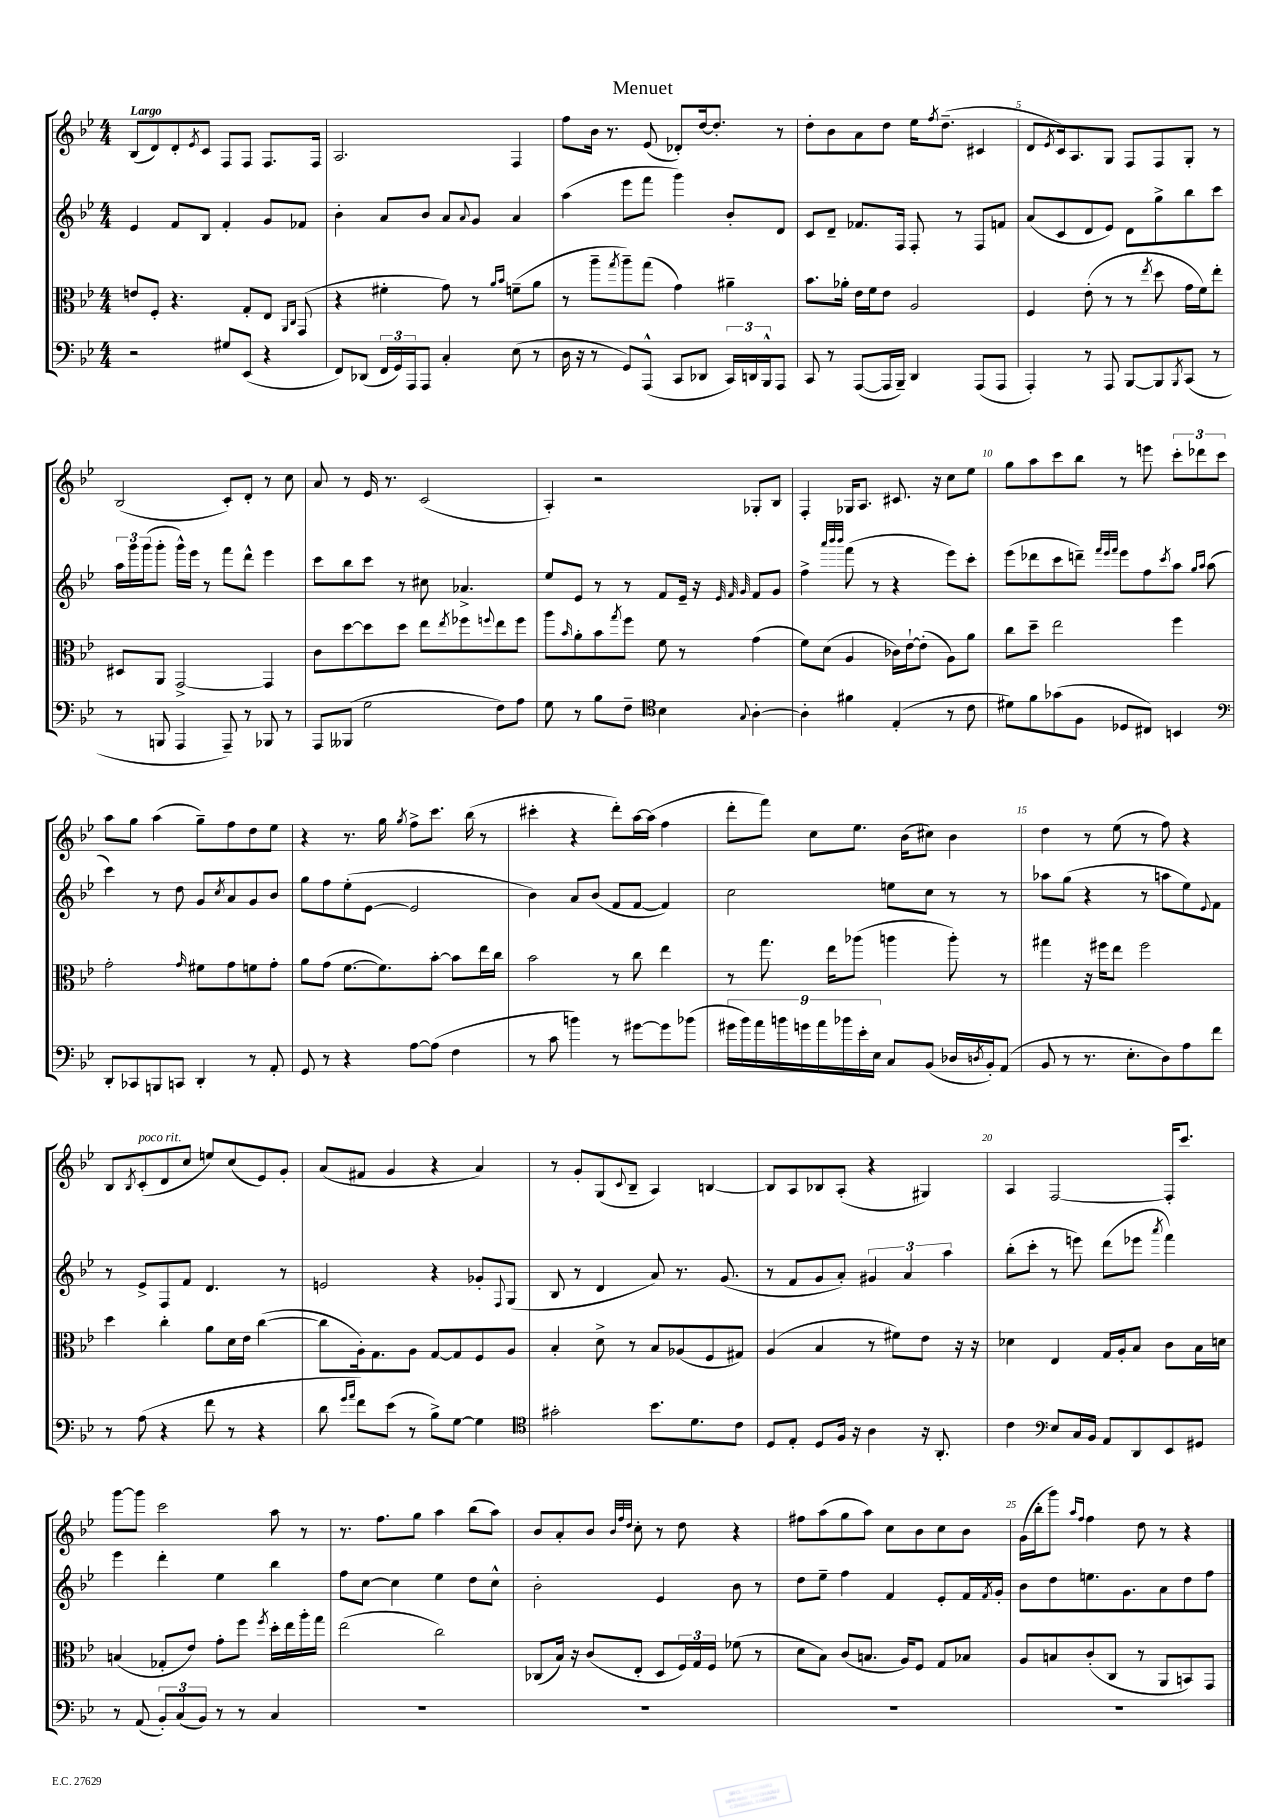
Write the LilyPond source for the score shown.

\header { title = "Menuet" }
<<
\new StaffGroup <<
\new Staff = "s0" {
    \clef treble \key bes \major \numericTimeSignature \time 4/4 \tempo "Largo"
    bes8( d'8) d'8-. \acciaccatura { ees'8 } c'8 f8 f8 f8. f16 |
    a2. f4 |
    f''8 bes'16 r8. ees'8( des'8-.) d''16~ d''8.-. r8 |
    d''8-. bes'8 a'8 d''8 ees''16 \acciaccatura { f''8 } d''8.--( cis'4 |
    d'8 \acciaccatura { ees'8 } c'16) a8. g8 f8 f8 g8-. r8 |
    bes2( c'8-.) d'8-. r8 c''8 |
    a'8 r8 ees'16 r8. c'2( |
    a4-.) r2 ges8-. bes8 |
    f4-. ges16 a8. cis'8. r16 c''8 ees''8 |
    g''8 a''8 c'''8 bes''8 r8 e'''8 \tuplet 3/2 { c'''8-. des'''8 c'''8 } |
    a''8 g''8 a''4( g''8--) f''8 d''8 ees''8 |
    r4 r8. g''16 \acciaccatura { g''8 } f''8-> c'''8. bes''16( r8 |
    cis'''4-. r4 d'''8-.) a''16~ a''16( f''4 |
    d'''8-. f'''8) c''8 ees''8. bes'16( cis''8) bes'4 |
    d''4 r8 ees''8( r8 f''8) r4 |
    bes8 \acciaccatura { bes8 } c'8-.^\markup { \italic "poco rit." }( d'8 c''8 e''8) c''8( ees'8) g'8-. |
    a'8( fis'8 g'4 r4 a'4) |
    r8 g'8-. g8( \appoggiatura { c'8 } bes8-- a4) b4~ |
    b8 a8 bes8 a8-.( r4 gis4) |
    a4 f2~ f16-. c'''8. |
    g'''8~ g'''8 c'''2 a''8 r8 |
    r8. f''8. g''8 a''4 bes''8( a''8) |
    bes'8 a'8-. bes'8 \grace { bes'32 f''32 d''32 } c''8-. r8 d''8 r4 |
    fis''8 a''8( g''8 a''8) c''8 bes'8 c''8 bes'8 |
    g'16( bes''16-. g'''8) \grace { a''16 f''16 } f''4 d''8 r8 r4 \bar "|." |
}
\new Staff = "s1" {
    \clef treble \key bes \major \numericTimeSignature \time 4/4
    ees'4 f'8 bes8 f'4-. g'8 fes'8 |
    bes'4-. a'8 bes'8 a'8 \appoggiatura { a'8 } g'8 a'4 |
    a''4( ees'''8 f'''8 g'''4) bes'8-. d'8 |
    c'8 d'8-- fes'8. f16 f8-. r8 f8 f'8 |
    a'8( c'8 d'8 ees'8) d'8 g''8-> bes''8 c'''8 |
    \tuplet 3/2 { a''16 g'''16 g'''16( } g'''8-. g'''16-^) ees'''16 r8 f'''8 d'''8-^ ees'''4 |
    c'''8 bes''8 c'''8 r8 cis''8 aes'4.-> |
    ees''8 ees'8 r8 r8 f'8 ees'16-- r16 \grace { ees'32 f'32 g'32 } f'8 g'8 |
    f''4-> \grace { a'''32 bes'''32 bes'''32 } f'''8( r8 r4 ees'''8) c'''8-. |
    ees'''8( des'''8 c'''8 d'''8--) \grace { f'''32 ees'''32 f'''32 } ees'''8 f''8 \acciaccatura { c'''8 } a''8 \grace { g''16 a''16 } a''8( |
    c'''4) r8 d''8 g'8 \acciaccatura { c''8 } a'8 g'8 bes'8 |
    g''8 f''8 ees''8-.( ees'8~ ees'2 |
    bes'4) a'8 bes'8( f'8 f'8~ f'4) |
    c''2 e''8 c''8 r8 r8 |
    aes''8 g''8( r4 r8 a''8 ees''8) \appoggiatura { ees'8 } f'8 |
    r8 ees'8-> f8 f'8 d'4. r8 |
    e'2 r4 ges'8-. \appoggiatura { f8 } g8( |
    bes8 r8 d'4 a'8) r8. g'8.( |
    r8 f'8 g'8 a'8-.) \tuplet 3/2 { gis'4 a'4 a''4 } |
    bes''8-.( c'''8-. r8 e'''8) d'''8( ees'''8 \acciaccatura { a'''8 } f'''4) |
    ees'''4 d'''4-. ees''4 bes''4 |
    f''8 c''8~ c''4 ees''4 d''8 c''8-^ |
    bes'2-. ees'4 bes'8 r8 |
    d''8 ees''8-- f''4 f'4 ees'8-. f'16 \acciaccatura { f'8 } g'16-. |
    bes'8 d''8 e''8. g'8. a'8 d''8 f''8 \bar "|." |
}
\new Staff = "s2" {
    \clef alto \key bes \major \numericTimeSignature \time 4/4
    e'8 f8-. r4. g8-. ees8 \grace { a,16 c16 } g,8( |
    r4 fis'4-. g'8) r8 \grace { a'16 bes'16 } f'8--( a'8 |
    r8 a''8-- \acciaccatura { g''8 } a''8--) g''8( g'4) ais'4-- |
    bes'8. aes'16-. ees'16 f'16 ees'8 a2 |
    f4 ees'8-.( r8 r8 \acciaccatura { ees''8 } d''8 g'16 f'16) ees''8-. |
    dis8 a,8 g,2~-> g,4 |
    c'8 d''8~ d''8 d''8 ees''8 \acciaccatura { ees''8 } fes''8 \appoggiatura { f''8 } ees''8 f''8 |
    a''8 \grace { bes'16 } a'8-. bes'8 \acciaccatura { g''8 } f''8 f'8 r8 g'4( |
    f'8) d'8( a4 ces'16) ees'16~-! ees'8-.( a8) a'8 |
    c''8 d''8-- ees''2 f''4 |
    g'2-. \grace { g'16 } fis'8 g'8 f'8 g'8-. |
    a'8 g'8( f'8.~ f'8.) bes'8~-. bes'8 ees''16 c''16 |
    bes'2 r8 c''8 ees''4 |
    r8 g''8. ees''16 aes''8( a''4 a''8-.) r8 |
    gis''4 r16 fis''16 ees''8 fis''2 |
    d''4 c''4-. a'8 d'16 ees'16 c''4~( |
    c''8 a16-.) g8. a8 g8~ g8 f8 a8 |
    bes4-. d'8-> r8 bes8 aes8( f8 gis8) |
    a4( bes4 r8 fis'8) ees'8 r16 r16 |
    des'4 ees4 g16 a16-. bes8 c'8 bes16 d'16 |
    b4( ges8-. ees'8) g'8-. f''8 \acciaccatura { f''8 } d''16-. ees''16 a''16-. g''16 |
    ees''2( c''2) |
    ces8( bes16) r16 c'8( ees8-. d8 \tuplet 3/2 { f16) g16 f16 } fes'8( r8 |
    d'8 bes8) c'8( b8. a16) f8 g8 bes8 |
    a8 b8 c'8-.( c8 r8 a,8 b,8) g,8 \bar "|." |
}
\new Staff = "s3" {
    \clef bass \key bes \major \numericTimeSignature \time 4/4
    r2 gis8 ees,8( r4 |
    f,8) des,8( \tuplet 3/2 { f,16 g,16) a,,16 } a,,8 c4-. ees8( r8 |
    d16 r16 r8 g,8) a,,8-^( c,8 des,8 \tuplet 3/2 { c,16) d,16 bes,,16-^ } a,,8 |
    c,8 r8 a,,8~( a,,16 bes,,16--) d,4 a,,8( a,,8 |
    a,,4-.) r8 a,,8 bes,,8~ bes,,8 \acciaccatura { bes,,8 } c,8( r8 |
    r8 b,,8 a,,4 a,,8--) r8 bes,,8 r8 |
    a,,8 beses,,8( g2 f8) a8 |
    g8 r8 bes8 f8-- \clef tenor bes4 \appoggiatura { g8 } a4~-. |
    a4-. fis'4 ees4-.( r8 c'8 |
    dis'8) f'8 ges'8( f8 des8 cis8) b,4 |
    \clef bass d,8-. ces,8 b,,8 c,8 d,4-. r8 a,8-. |
    g,8 r8 r4 a8~ a8( f4 |
    r8 c'8 b'4) r8 gis'8~ gis'8 bes'8( |
    \tuplet 9/8 { gis'16 bes'16) a'16 b'16 g'16 a'16 bes'16 ees'16-. ees16 } c8 bes,8( des16 \acciaccatura { d8 } bes,16-.) a,8( |
    bes,8 r8 r8. ees8.-. d8) a8 f'8 |
    r8 a8( r4 f'8 r8 r4 |
    d'8 \grace { g'16 a'16 } f'8) ees'8( r8 bes8->) g8~ g4 |
    \clef tenor gis'2-. bes'8. d'8. c'8 |
    d8 ees8-. d8 f16 r16 a4 r16 a,8.-. |
    c'4 \clef bass ees8 c16 bes,16 a,8 d,8 ees,8 gis,8 |
    r8 a,8( \tuplet 3/2 { bes,8-.) c8( bes,8) } r8 r8 c4 |
    R1 |
    R1 |
    R1 |
    R1 \bar "|." |
}
>>
>>
\layout { \context { \Score \override BarNumber.break-visibility = ##(#f #t #t) barNumberVisibility = #(every-nth-bar-number-visible 5) } }
